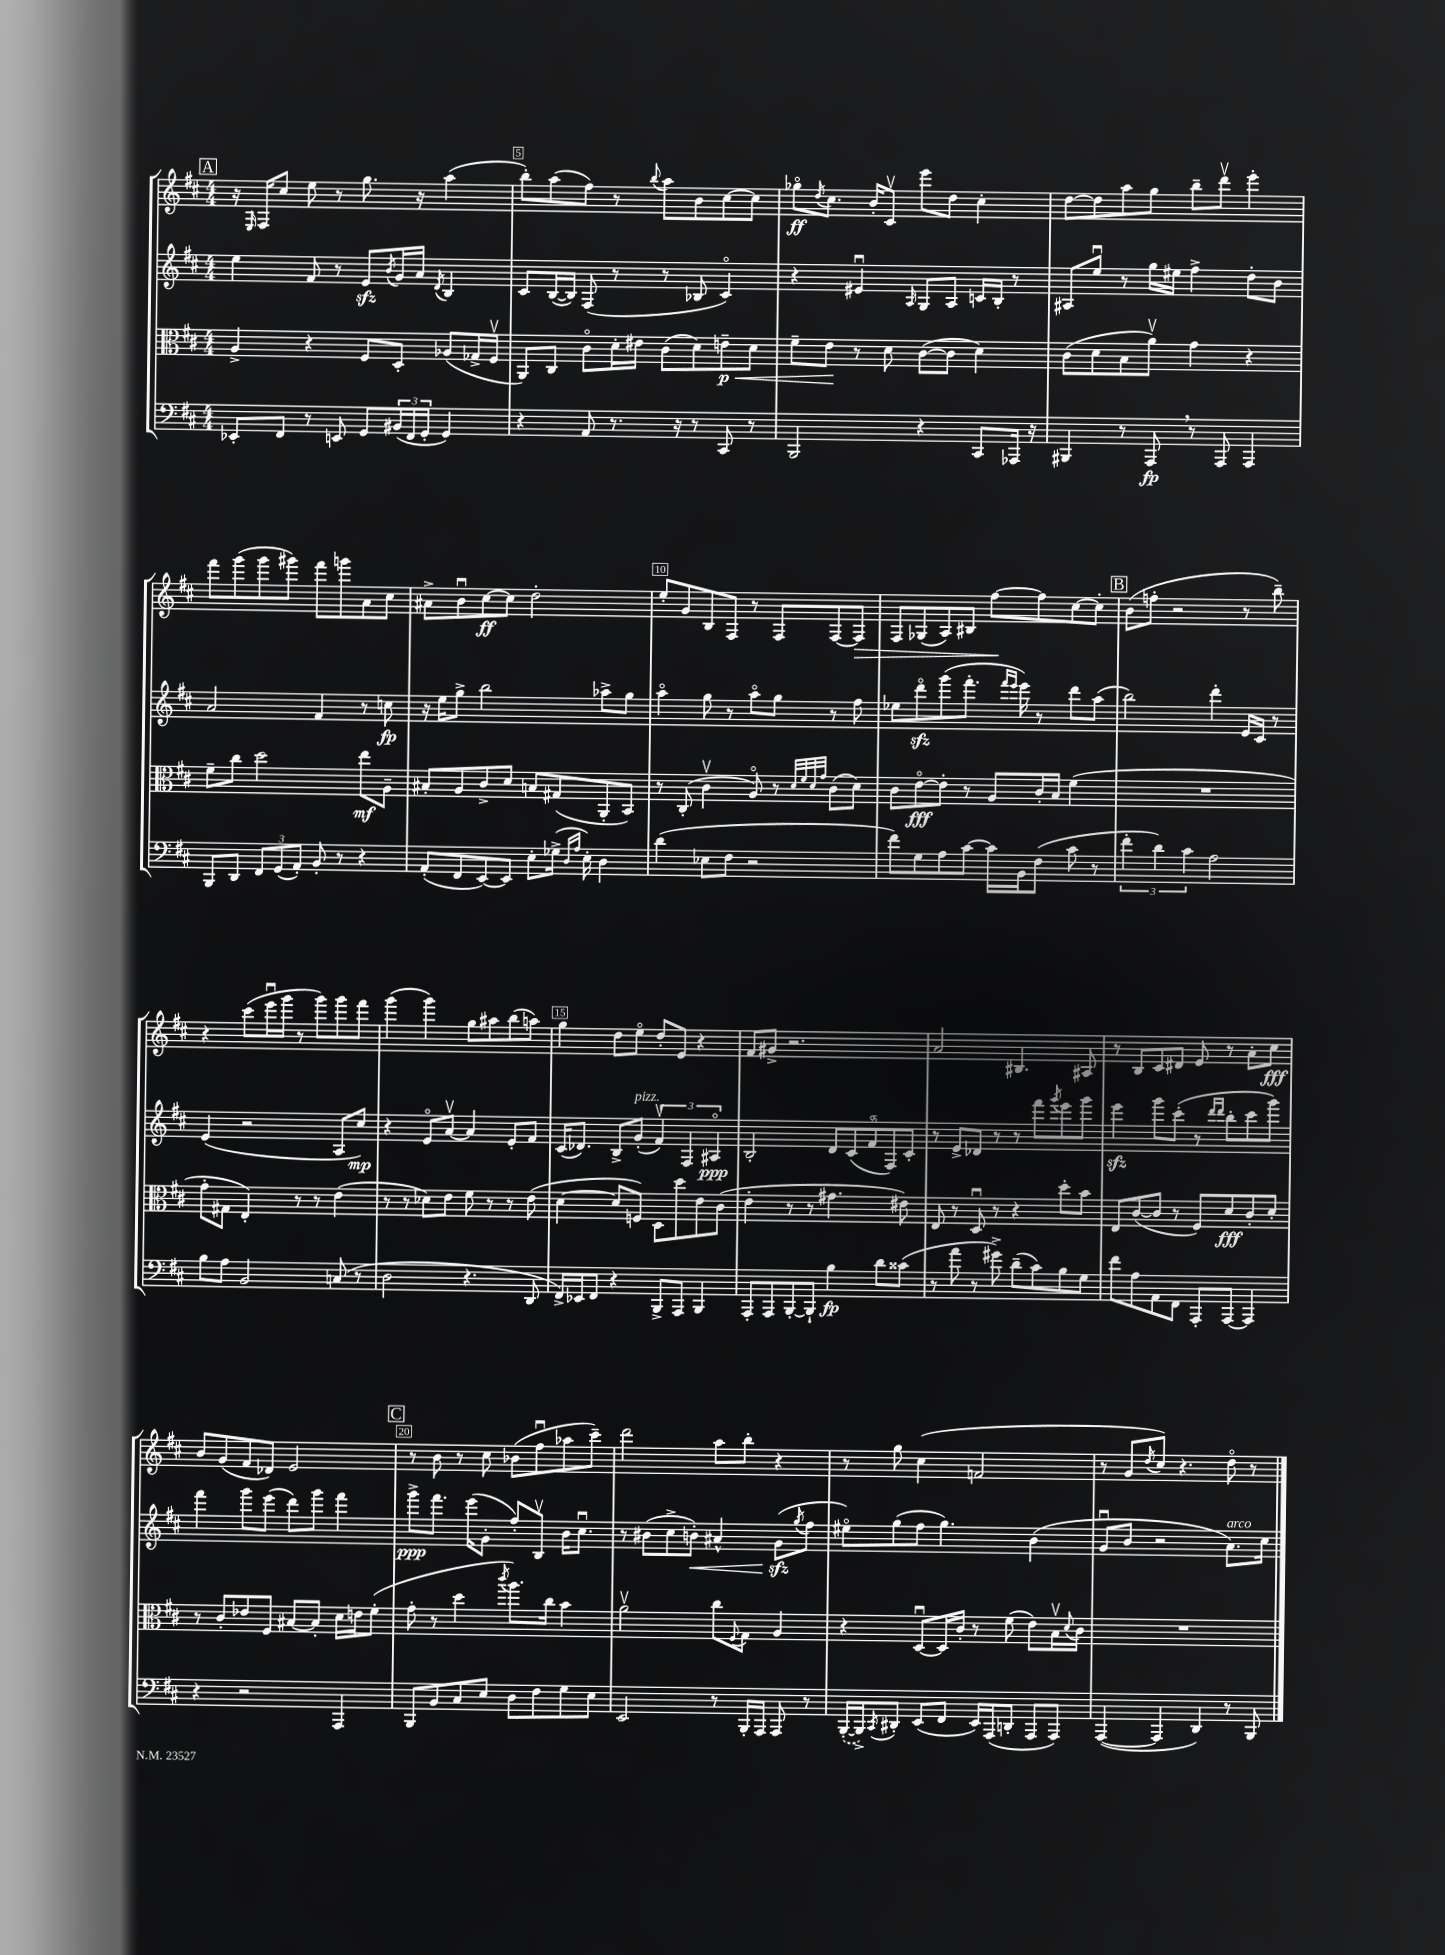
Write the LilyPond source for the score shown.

<<
\new StaffGroup <<
\new Staff = "s0" {
    \clef treble \key d \major \numericTimeSignature \time 4/4
    \mark \markup { \box "A" } r16 \grace { e16 } fis16 cis''8 e''8 r8 g''8. r16 a''4( |
    b''8-.) a''8( fis''8) r8 \appoggiatura { b''8 } a''8 b'8 cis''8~ cis''8 |
    ges''8\flageolet\ff \acciaccatura { d''8 } cis''8. b'16-. cis'8\upbow e'''8 d''8 cis''4-. |
    d''8~ d''8 a''8 g''8 b''8-- d'''8\upbow e'''4-. |
    fis'''8 g'''8( g'''8 gis'''8) fis'''8 g'''8 a'8 cis''8 |
    ais'8-> b'8\downbow cis''8~\ff cis''8 d''2-. |
    e''8-. g'8 b8 fis8 r8 fis8 fis8~ fis8\> |
    fis8 ges8( a8) bis8 fis''8~\! fis''8 cis''8~ cis''8-. |
    \mark \markup { \box "B" } b'8( f''8-. r2 r8 b''8--) |
    r4 cis'''8( e'''16\downbow g'''16 r8 g'''8) g'''8 fis'''8 |
    g'''4( g'''4) g''8 ais''8 b''8( a''8) |
    g''4 d''8 e''8\flageolet d''8-. e'8 r4 |
    fis'8 gis'8-> r2. |
    a'2 bis4. ais8 |
    r8 b8 cis'8 dis'8 e'8 r8 a'8-. cis''8\fff |
    b'8 g'8( fis'8 des'8) e'2 |
    \mark \markup { \box "C" } r8 b'8 r8 cis''8 bes'8( fis''8\downbow aes''8 cis'''8--) |
    d'''2 a''8 b''8-. r4 |
    r8 g''8 cis''4( f'2 |
    r8 g'8 \acciaccatura { d''8 } cis''8) r4. d''8\flageolet r8 \bar "|." |
}
\new Staff = "s1" {
    \clef treble \key d \major \numericTimeSignature \time 4/4
    \mark \markup { \box "A" } e''4 fis'8 r8 e'8\sfz \acciaccatura { b'8 } g'16 a'16 \acciaccatura { d'8 } b4 |
    cis'8 b16~( b16) fis8( r8 r8 bes8 cis'4\flageolet) |
    r4 eis'4\downbow \grace { a16 } g8 a8 c'16 b16-. r8 |
    ais8 e''8\downbow r8 g''16 eis''16 fis''4-> d''8-. b'8 |
    a'2 fis'4 r8 c''8\fp |
    r16 e''16 g''8-> b''2 aes''8-> g''8 |
    a''4\flageolet g''8 r8 a''8\flageolet g''8 r8 fis''8 |
    ees''8 d'''8\flageolet\sfz g'''8( fis'''8.-. \grace { fis'''16 e'''16 } e'''16) r8 d'''8 a''8( |
    \mark \markup { \box "B" } b''2) d'''4-. e'16 cis'16 r8 |
    e'4( r2 a8 cis''8\mp) |
    r4 e'8\flageolet a'8~\upbow a'4 e'8-. fis'8 |
    cis'16( des'8.) b8-> g'8-.^\markup { \italic "pizz." }( \tuplet 3/2 { fis'4\upbow) fis4 ais4\flageolet\ppp } |
    b2-. \tuplet 5/4 { d'8 cis'8( fis'8\flageolet fis8) cis'8-. } |
    r8 e'8-> des'8 r8 r8 fis'''8 \acciaccatura { g'''8 } e'''8 g'''8 |
    e'''4\sfz g'''8 cis'''8-.( r8 \grace { d'''16 d'''16 } b''8-. cis'''8 g'''8) |
    fis'''4 g'''8 e'''8( d'''8) g'''8 fis'''4 |
    \mark \markup { \box "C" } g'''8->\ppp fis'''8. e'''16( g'8-. fis''8-.) b8\upbow b'16 cis''8.\downbow |
    r8 bis'8( cis''8-> b'8-.\<) ais'4-^ g'8\sfz\!( \acciaccatura { g''8 } fis''8 |
    eis''8\flageolet) g''8( fis''8 g''4.) b'4( |
    g'8\downbow b'8 r2 a'8.^\markup { \italic "arco" }) cis''16 \bar "|." |
}
\new Staff = "s2" {
    \clef alto \key d \major \numericTimeSignature \time 4/4
    \mark \markup { \box "A" } a4-> r4 fis8 d8-. aes8( ges16-> fis16\upbow |
    a,8) cis8 cis'8\flageolet d'16-. eis'16 cis'8( d'8) e'8--\p\< d'8 |
    fis'8-- e'8\! r8 d'8 cis'8~( cis'8 d'4) |
    cis'8( d'8 b8 a'8\upbow) g'4 r4 |
    fis'8-- cis''8 d''2 e''8\mf a8-- |
    bis8-. a8 cis'8-> d'8 b8 gis8( a,8-. b,8) |
    r8 cis8-.( cis'4\upbow a8\flageolet) r8 \grace { d'32 fis'32 d'32 g'32 } cis'8( d'8) |
    cis'8 e'8~\flageolet\fff e'8-. r8 a8 cis'16-. b16 fis'4( |
    \mark \markup { \box "B" } R1 |
    g'8-. gis8 e4-.) r8 r8 e'4( |
    r8 r8 des'8) e'8 fis'8 r8 r8 e'8( |
    d'4~ d'8 f8) d8 d''8 e'8 cis'8( |
    e'4-. r8 r8 gis'4. eis'8) |
    e8 r8 d8\downbow r8 r4 d''8-. b'8 |
    e8 cis'8~( cis'8 r8 fis8) d'8\fff cis'8-. d'8-. |
    r8 cis'8-. ees'8 fis8 bis8~ bis8-. d'16 e'16 fis'8-.( |
    \mark \markup { \box "C" } g'8-. r8 d''4 \acciaccatura { cis'''8 } a''8.) cis''16 b'4 |
    a'2\upbow cis''8 \appoggiatura { fis8 } g8 a4 |
    r4 d8~\downbow d16 cis'16-. r8 fis'8( e'8) b16\upbow \appoggiatura { d'8 } cis'16 |
    R1 \bar "|." |
}
\new Staff = "s3" {
    \clef bass \key d \major \numericTimeSignature \time 4/4
    \mark \markup { \box "A" } ees,8-. fis,8 r8 e,8 g,8 \tuplet 3/2 { bis,16( fis,16 g,16-. } g,4) |
    r4 a,8 r8. r16 r8 cis,8 r8 |
    b,,2 r4 cis,8 aes,,16 r16 |
    bis,,4 r8 a,,8\fp \breathe r8 a,,8 a,,4 |
    b,,8 d,8 \tuplet 3/2 { fis,8 g,8( a,8-.) } b,8-. r8 r4 |
    a,8-.( fis,8 e,8~) e,8 e8-. ges16->( \grace { d16 a16 } e16-.) d4 |
    d'4( ees8 fis8 r2 |
    fis'8) g8 a8 cis'8~ cis'16 b,16 fis8( cis'8 r8 |
    \mark \markup { \box "B" } \tuplet 3/2 { fis'4-. d'4) cis'4 } a2 |
    b8 a8 b,2 c8( r8 |
    d2 r4. d,8 |
    fis,16->) ees,16 fis,8 r4 b,,8-> a,,8 b,,4 |
    a,,8-. a,,8 b,,8~-. b,,8-! b4\fp d'8 cisis'8( |
    r8 a'8 r8 gis'8->) d'8--( cis'8) b8 g8 |
    fis'8 a8 a,8 fis,8 a,,8-. a,,8~ a,,4 |
    r4 r2 a,,4 |
    \mark \markup { \box "C" } b,,8 b,8 cis8 e8 d8 fis8 g8 e8 |
    e,2 r8 b,,16-. a,,16 a,,8 r8 |
    \once \slurDashed b,,16~-.( b,,16->) \acciaccatura { cis,8 } dis,8-. e,8( fis,8 e,16) a,,16( d,8-. a,,8 a,,8) |
    a,,4~( a,,4 d,4) r8 b,,8 \bar "|." |
}
>>
>>
\layout { \context { \Score currentBarNumber = #4 \override BarNumber.break-visibility = ##(#f #t #t) barNumberVisibility = #(every-nth-bar-number-visible 5) \override BarNumber.stencil = #(make-stencil-boxer 0.1 0.3 ly:text-interface::print) } }
